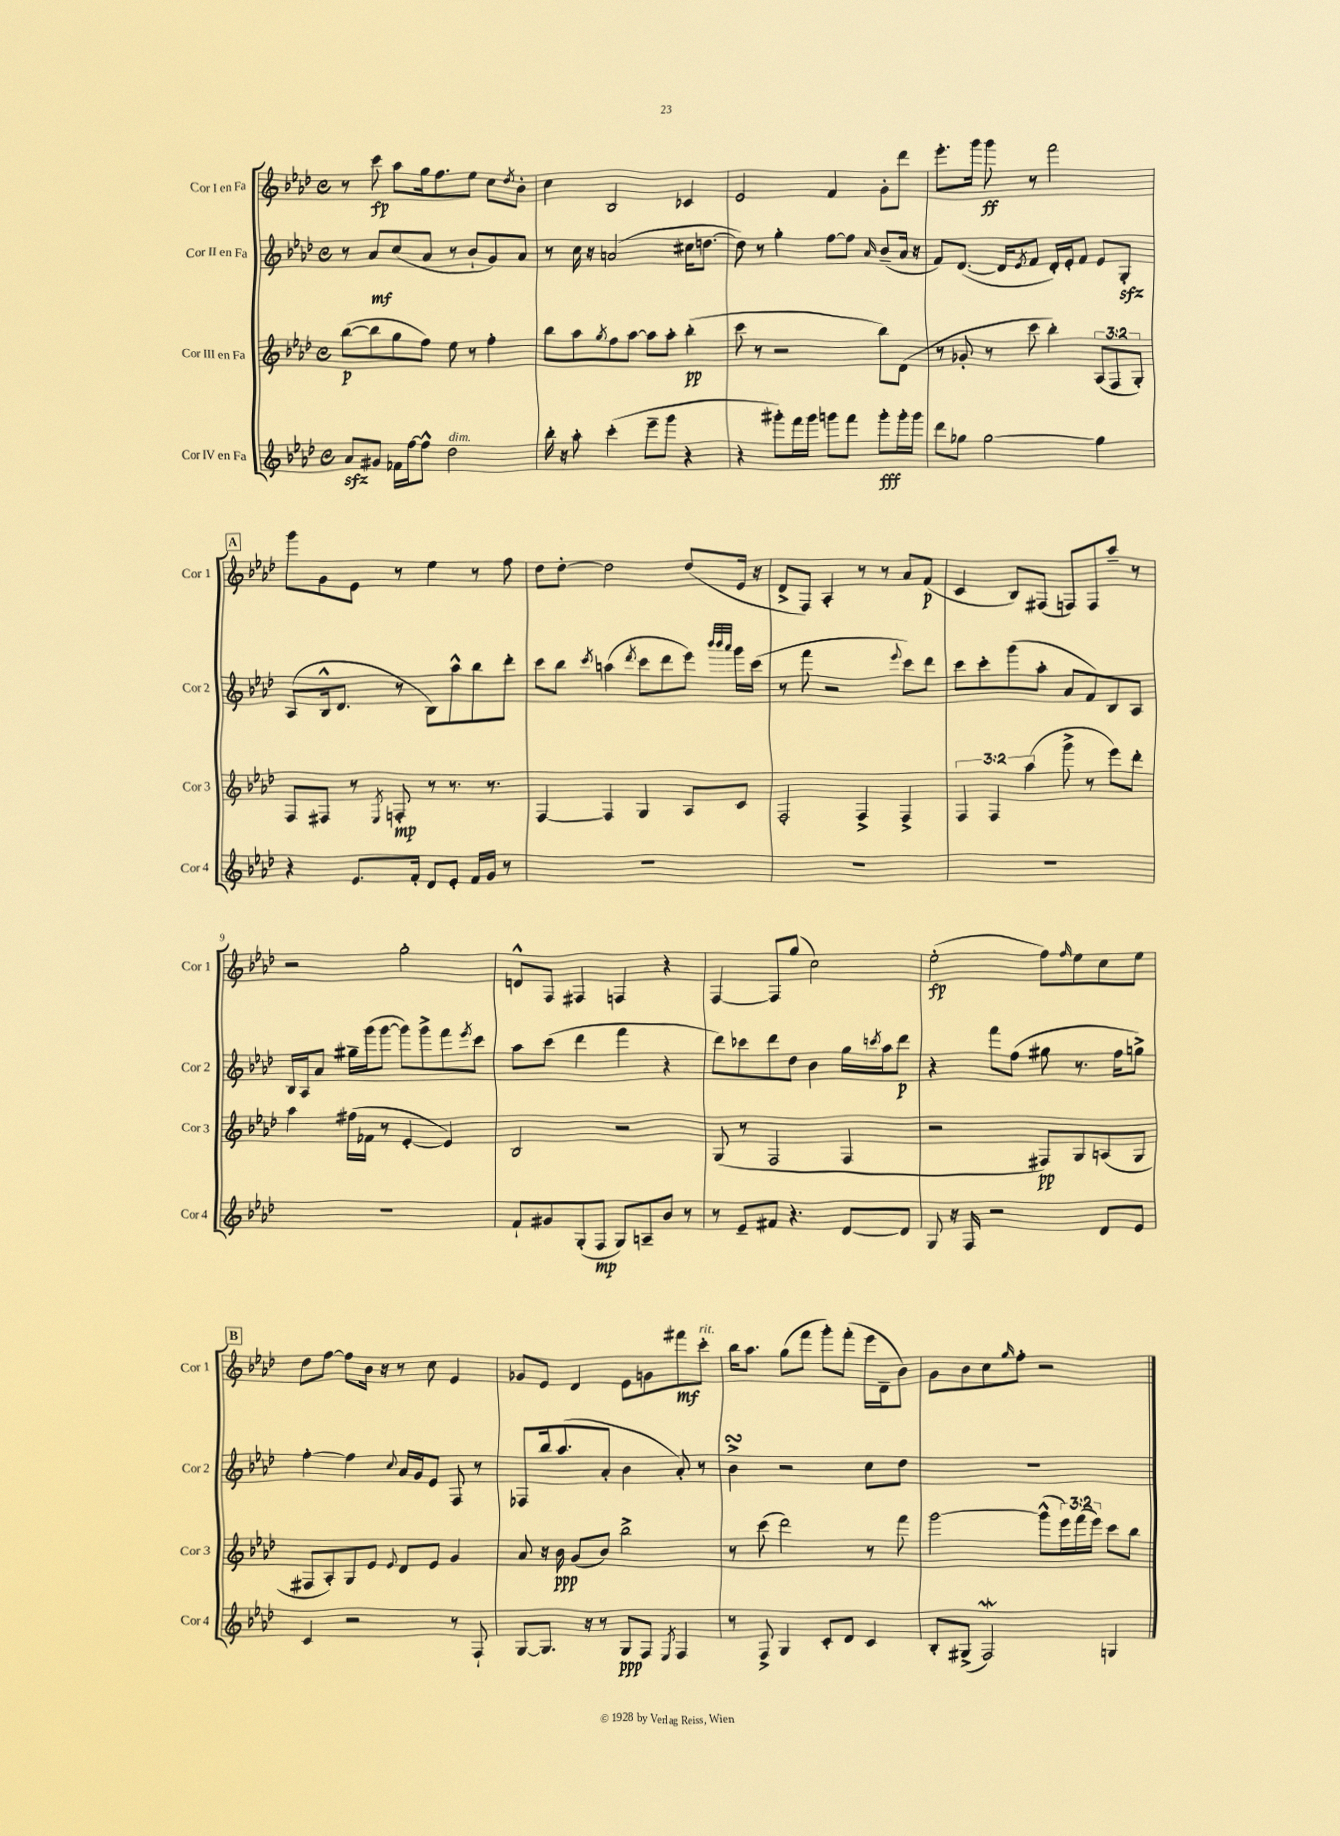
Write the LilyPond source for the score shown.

<<
\new StaffGroup <<
\new Staff = "s0" \with { instrumentName = "Cor I en Fa" shortInstrumentName = "Cor 1" } {
    \clef treble \key aes \major \defaultTimeSignature \time 4/4
    r8 c'''8\fp aes''8 g''16 f''8. ees''8 c''8 \acciaccatura { des''8 } bes'8-. |
    c''4 bes2 ces'4 |
    ees'2 f'4 g'8-. des'''8 |
    ees'''8.-. g'''16 g'''8\ff r8 f'''2 |
    \mark \markup { \box "A" } g'''8 g'8 ees'8 r8 ees''4 r8 f''8 |
    des''8 des''8~-. des''2 des''8( ees'16 r16 |
    des'8-> f8) aes4-. r8 r8 aes'8 f'8\p( |
    c'4 bes8) fis8( f8) f8 aes''8-- r8 |
    r2 g''2-. |
    d'8-^ f8 fis4 f4 r4 |
    f4~ f8 g''8( c''2) |
    ees''2-.\fp( f''8) \grace { f''16 } ees''8 c''8 ees''8 |
    \mark \markup { \box "B" } des''8 f''8~ f''8 bes'16 r16 r8 c''8 ees'4 |
    ges'8 ees'8 des'4 ees'8 g'8 fis'''8\mf c'''8-.^\markup { \italic "rit." } |
    bes''16 aes''8. g''8( f'''8 g'''8-.) f'''8-.( ees'''16 des'16-- bes'8) |
    g'8 bes'8 c''8 \grace { g''16 } f''8-. r2 \bar "|." |
}
\new Staff = "s1" \with { instrumentName = "Cor II en Fa" shortInstrumentName = "Cor 2" } {
    \clef treble \key aes \major \defaultTimeSignature \time 4/4
    r8 aes'8\mf c''8( aes'8 r8 bes'8-! g'8) aes'8 |
    r8 c''16 r16 a'2( cis''16 d''8.~ |
    d''8) r8 g''4-. f''8~ f''8 \grace { aes'16 } bes'8--( aes'16 r16 |
    f'8) des'8.~( des'16 \acciaccatura { ees'8 } f'8 des'16-.) ees'16-. f'8 ees'8 g8-.\sfz |
    \mark \markup { \box "A" } aes8( bes16-^ des'8. r8 bes8) aes''8-^ bes''8 des'''8-. |
    c'''8 bes''8 \acciaccatura { c'''8 } a''4( \acciaccatura { des'''8 } c'''8 des'''8 ees'''8) \grace { bes'''32 bes'''32 aes'''32 } g'''16 c'''16( |
    r8 f'''8 r2 \appoggiatura { ees'''8 } c'''8) des'''8 |
    c'''8 c'''8-. g'''8( aes''8-. aes'8 f'8) bes8 aes8 |
    bes16 aes16 aes'8 gis''16-- g'''16( g'''8~ g'''8) g'''8-> f'''8 \acciaccatura { ees'''8 } c'''8 |
    aes''8 c'''8( des'''4 f'''4 r4 |
    des'''8) ces'''8 des'''8 des''8 bes'4 g''16 \acciaccatura { c'''8 } aes''16 des'''8\p |
    r4 f'''8 f''8( gis''8 r8. f''16 g''8->) |
    \mark \markup { \box "B" } f''4~-. f''4 \appoggiatura { c''8 } aes'16 g'16 ees'8 f8 r8 |
    fes8 bes''16 aes''8.( aes'8-. bes'4 aes'8-.) r8 |
    bes'4->\turn r2 c''8 des''8 |
    R1 \bar "|." |
}
\new Staff = "s2" \with { instrumentName = "Cor III en Fa" shortInstrumentName = "Cor 3" } {
    \clef treble \key aes \major \defaultTimeSignature \time 4/4 \override Staff.TupletNumber.text = #tuplet-number::calc-fraction-text
    bes''8~\p( bes''8 g''8 f''8) ees''8 r8 f''4-. |
    bes''8 aes''8 \acciaccatura { g''8 } f''8 aes''8~ aes''8 aes''8-. bes''4-.\pp( |
    c'''8 r8 r2 bes''8) des'8( |
    r8 ges'8-. r8 c'''8 bes''4-.) \tuplet 3/2 { aes8( f8 g8-.) } |
    \mark \markup { \box "A" } f8 fis8 r8 \acciaccatura { ees8 } f8-.\mp r8 r8. r8. |
    f4~ f4 g4 aes8 c'8 |
    f2-. f4-> f4-> |
    \tuplet 3/2 { f4 f4 aes''4( } g'''8-> r8 ees'''8) des'''8-. |
    aes''4 fis''16( fes'16 r8 ees'4~-. ees'4) |
    bes2 r2 |
    g8( r8 f2 f4 |
    r2 fis8\pp) g8 a8( g8 |
    \mark \markup { \box "B" } fis8 aes8-.) g8 ees'8 \appoggiatura { ees'8 } des'8 ees'8 g'4 |
    aes'8 r16 bes'16\ppp g'8( bes'8) bes''2-> |
    r8 c'''8( des'''2) r8 f'''8 |
    g'''2~ g'''8-^( \tuplet 3/2 { ees'''16) f'''16( ees'''16) } c'''8 bes''8 \bar "|." |
}
\new Staff = "s3" \with { instrumentName = "Cor IV en Fa" shortInstrumentName = "Cor 4" } {
    \clef treble \key aes \major \defaultTimeSignature \time 4/4
    aes'8\sfz gis'8 fes'16 f''16~ f''8-^ des''2^\markup { \italic "dim." } |
    bes''16-. r16 aes''8-. c'''4-.( ees'''8-- g'''8 r4 |
    r4 gis'''8-.) f'''16 gis'''16 g'''8 f'''8 g'''8-.\fff g'''16-. g'''16 |
    des'''8 ges''8 ges''2~ ges''4 |
    \mark \markup { \box "A" } r4 ees'8. f'16-. des'8 ees'8-. f'16 g'16 r8 |
    R1 |
    R1 |
    R1 |
    R1 |
    f'8-! gis'8 g8-.( f8\mp g8) a8-- bes'8 r8 |
    r8 ees'8-- fis'8 r4. des'8~ des'8 |
    g8 r16 f16 r2 des'8 ees'8 |
    \mark \markup { \box "B" } c'4 r2 r8 f8-! |
    g8~ g8. r16 r8 g8\ppp f8 \acciaccatura { ees8 } f4 |
    r8 f8-> g4 c'8-. des'8 c'4 |
    bes8-. gis8->( f2\mordent) g4 \bar "|." |
}
>>
>>
